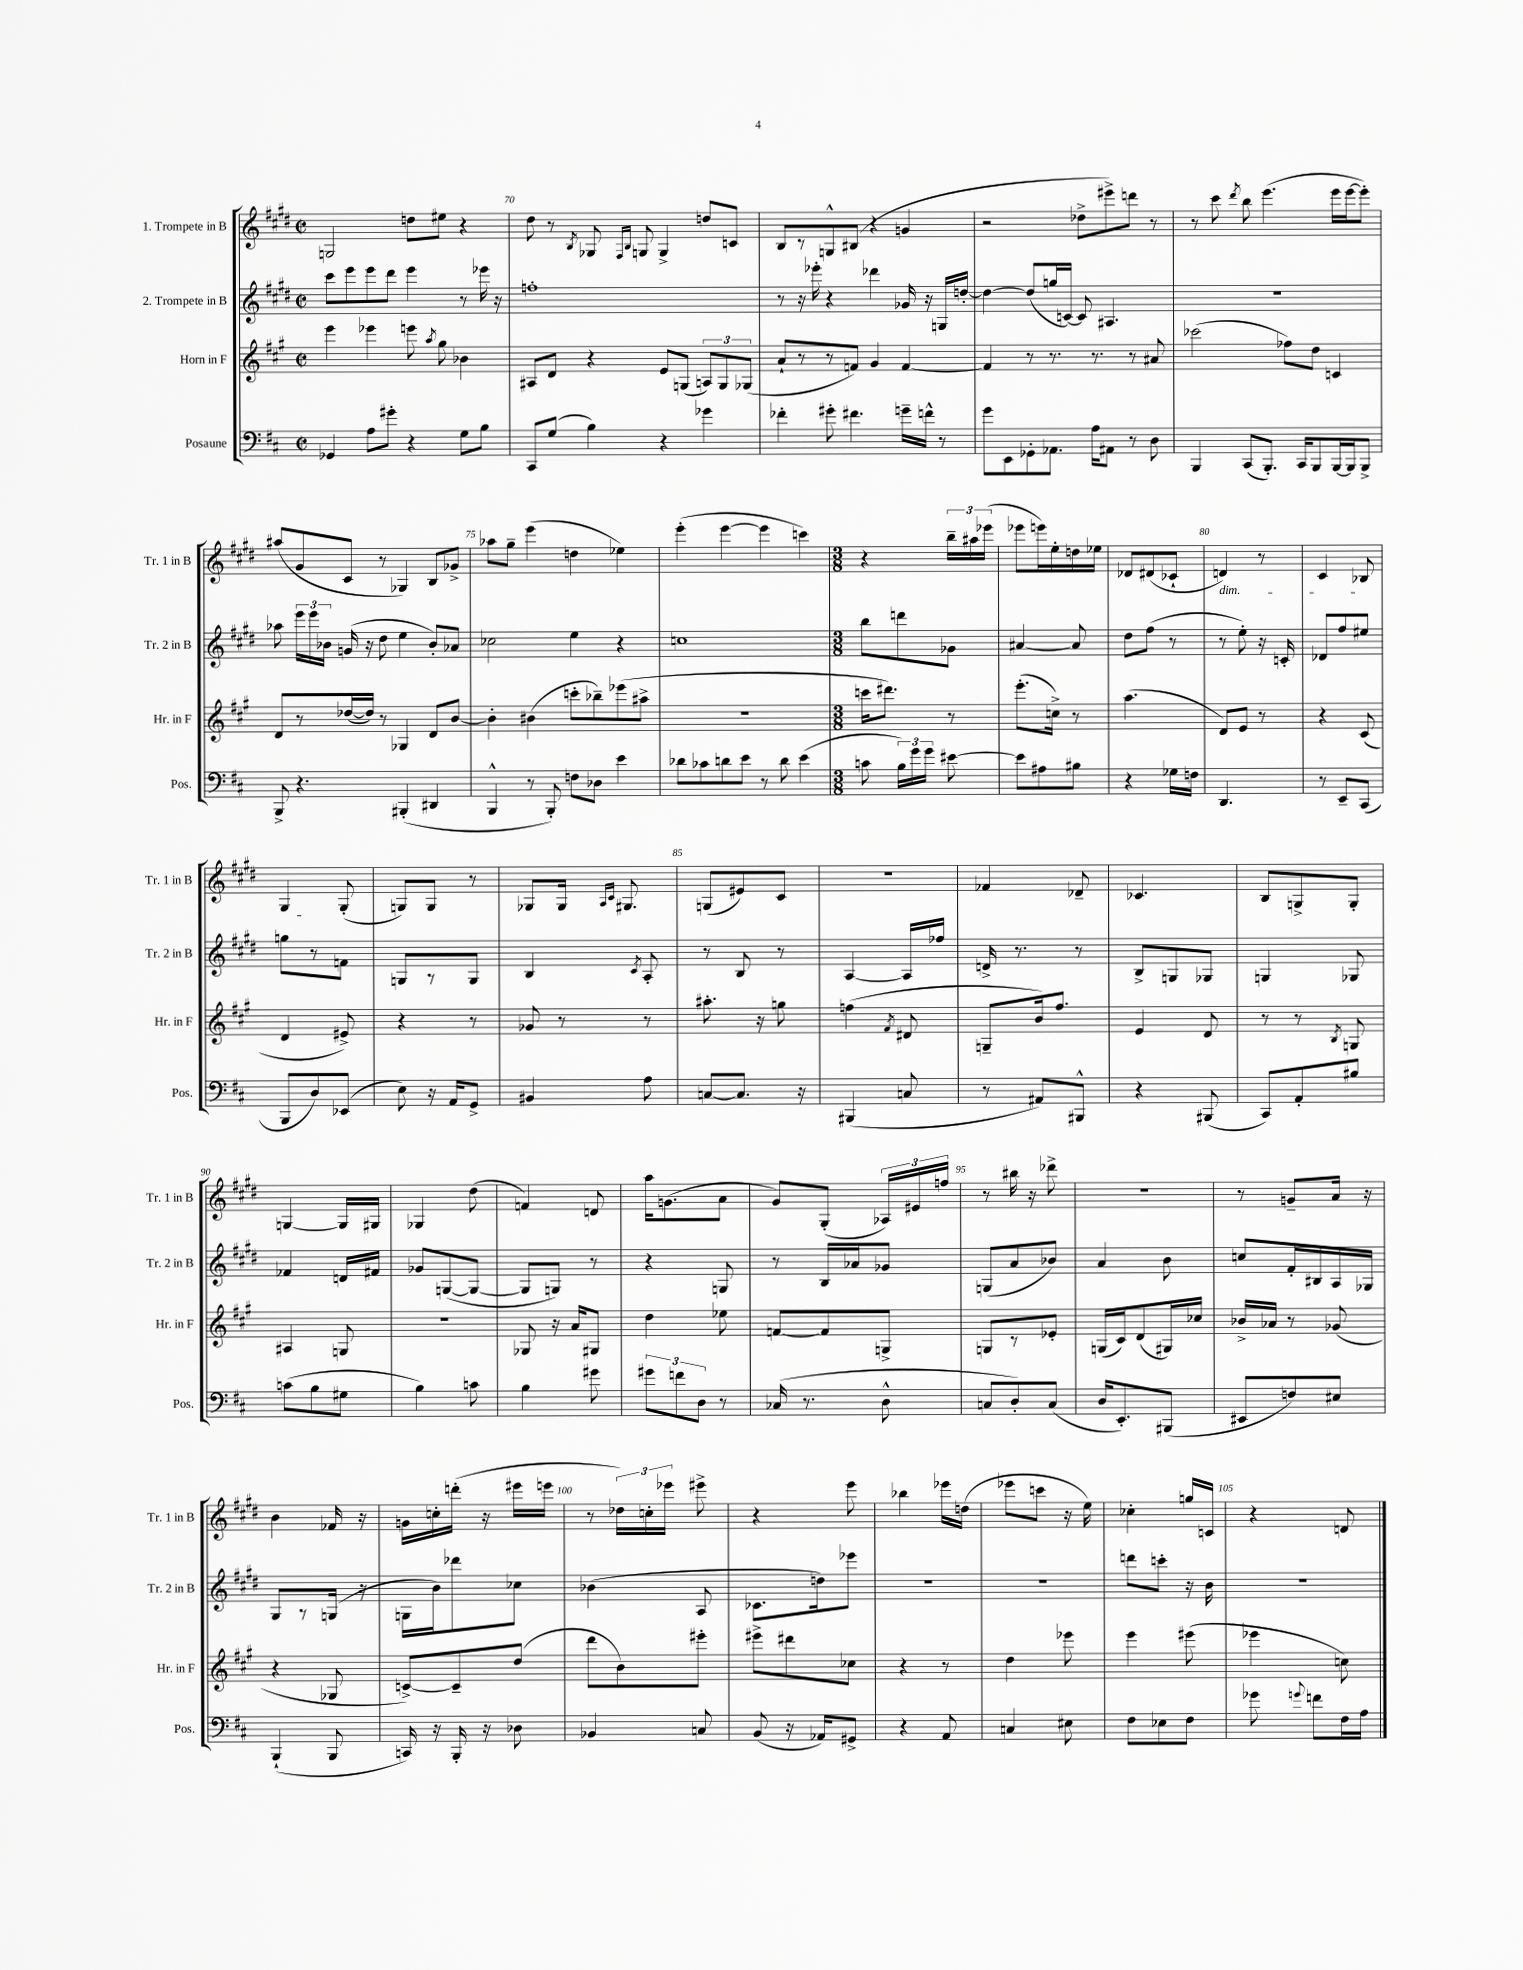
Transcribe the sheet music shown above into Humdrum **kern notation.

**kern	**kern	**kern	**kern
*part4	*part3	*part2	*part1
*staff4	*staff3	*staff2	*staff1
*I"Posaune	*I"Horn in F	*I"2. Trompete in B	*I"1. Trompete in B
*I'Pos.	*I'Hr. in F	*I'Tr. 2 in B	*I'Tr. 1 in B
*clefF4	*clefG2	*clefG2	*clefG2
*k[f#c#]	*k[f#c#g#]	*k[f#c#g#d#]	*k[f#c#g#d#]
*M2/2	*M2/2	*M2/2	*M2/2
*met(c|)	*met(c|)	*met(c|)	*met(c|)
=69	=69	=69	=69
4GG-X/	4eee\	8ccc#\L	2Gn/
.	.	8eee\	.
8A\L	4eee-X\	8eee\	.
8g#X'\J	.	8ddd#\J	.
4r	8eeen\	4eee\	8ddn\L
.	8qaa/	.	.
.	8gg#\	.	8ee#X\J
8G\L	4b-X\	8r	4r
8B\J	.	16eee-X\	.
.	.	16r	.
=70	=70	=70	=70
8CC#/L	8A#X/L	1ffn'	8dd#\
(8G/J	8d/J	.	8r
.	.	.	8qB/
4B\)	4r	.	8G-X/
.	.	.	16qqF#/LL
.	.	.	16qqB/JJ
.	.	.	8Gn/
4r	8e/L	.	4G^/
.	(8Gn/J	.	.
4g-X\	12An/L)	.	8ddn/L
.	12G/	.	.
.	.	.	8cn/J
.	(12G-X/J	.	.
=71	=71	=71	=71
4f-X'\	8a`/L	8r	8B/L
.	8r	16r	8r
.	.	16eee-X'\	.
8g#X'\	8r	4r	8Gn^^/
4.f#X\	8fn/J)	.	(8B#X/J
.	4g#/	4ddd-X\	4r
16gn~\LL	[4f/	16g-X/	4gn/
16fn^^\JJ	.	16r	.
8r	.	16Gn/LL	.
.	.	[16ddn'/JJ	.
=72	=72	=72	=72
8g\L	4f/]	4dd\_	2r
8EE\	.	.	.
8GG-X'\	8r	(8dd/L]	.
8.AA-X\J	8.r	16ggn/L	.
.	.	[16cn/JJ)	.
.	.	8c/]	8dd-X^\L
16A\KL	8.r	.	.
8AA#X\J	.	4.A#X/	8eee#X^\)
8r	8r	.	8dddn\J
8D\	8a#X/	.	8r
=73	=73	=73	=73
4BBB/	(2ccc-X\	1r	8r
.	.	.	8ccc#\
.	.	.	8qddd#/
(8CC#/L	.	.	8bb\
8.BBB'/J)	.	.	(4.eee\
.	8ff-X\L)	.	.
16CC#/KL	.	.	.
8BBB/	8dd\J	.	.
[16BBB/L	4cn/	.	16eee\LL
16BBB/J]	.	.	[16eee\J
8BBB^/J	.	.	8eee'\J])
!!LO:LB:g=z
=74	=74	=74	=74
8BBB^/	8d/L	8aa-X\	(8aa#X/L
4.r	8r	24eee\LL	8g#/
.	.	24eee\	.
.	.	24b-X\JJ	.
.	([16dd-X/L	(16gn/	8c#/J
.	16dd-/JJ])	16r	.
.	8r	8dd#\	8r
(4BBB#X'/	4G-X/	4ee\	4G-X/)
4DD#X/	8d/L	8b-'/L)	8B/L
.	[8b/J	8a-X/J	8g-X^/J
=75	=75	=75	=75
4BBB^^/	4b'\]	2cc-X\	8aa-X\L
.	.	.	8gg#~\J
8r	(4b#X\	.	(4eee\
8BBB'/)	.	.	.
8Fn\L	8cccn'\L	4ee\	4ddn\
8D-X\J	8bb-X~\)	.	.
4e\	(8eee-X\	4r	4ee-X\)
.	8aa#X^\J	.	.
=76	=76	=76	=76
8d-X\L	1r	1ccn	(4eee'\
8c-X\	.	.	.
8dn\	.	.	[4eee\
8e\J	.	.	.
8r	.	.	4eee\]
8d\	.	.	.
(4e\	.	.	4cccn\)
=77	=77	=77	=77
*M3/8	*M3/8	*M3/8	*M3/8
8cn\	16cccn\KL	8bb\L	4r
.	8.ddd#X\J)	.	.
24B\LL)	.	8dddn\	.
24g\	.	.	.
24g\JJ	.	.	.
[8e#X\	8r	8g-X\J	24bb~\LL
.	.	.	24aa#X\
.	.	.	(24eee-X\JJ
=78	=78	=78	=78
8e#\L]	(8.eee'\L	[4a#X/	8eee-X\L
8A#X\	.	.	16eeen\L)
.	16ccn^\Jk)	.	16ee'\
8B#X\J	8r	8a#/]	16ddn\
.	.	.	16ee-X\JJ
=79	=79	=79	=79
4r	(4.aa\	8dd#\L	8d-X/L
.	.	(8ff#\J	(8d#X/
16G-X\LL	.	8r	8c-X`/J
16Fn\JJ	.	.	.
=80	=80	=80	=80
!	!	!	!LO:TX:b:i:t=dim.
4.DD/	8d/L)	8r	4dn/)
.	8e/J	8ee'\)	.
.	8r	16r	8r
.	.	16cn'/	.
=81	=81	=81	=81
8r	4r	8d-X/L	4c#/
8EE~/L	.	8ff#/	.
(8CC#/J	(8c#/	8ee#X/J	8B-X/
!!LO:LB:g=z
=82	=82	=82	=82
8BBB/L	4d/	8ggn\L	4G#/
8D/)	.	8r	.
(8EE-X/J	8e#X^/)	8fn\J	(8G#'/
=83	=83	=83	=83
8E\)	4r	8Gn/L	8Gn/L)
16r	.	8r	8G/J
16AA/KL	.	.	.
8GG^/J	8r	8G/J	8r
=84	=84	=84	=84
4BB#X/	8g-X/	4B/	8G-X/L
.	8r	.	16G-/Jk
.	.	.	16qqA/LL
.	.	.	16qqc#/JJ
.	.	.	8.G#X/
.	.	8qc#/	.
8A\	8r	8A'/	.
=85	=85	=85	=85
[8Cn/L	8.aa#X'\	8r	(8Gn/L
8.C/J]	.	8B/	8e#X/)
.	16r	.	.
.	8ggn\	8r	8c#/J
16r	.	.	.
=86	=86	=86	=86
(4BBB#X/	(4ffn\	[4A/	4.r
.	8qf#/	.	.
8Cn/	8d#X/	16A/LL]	.
.	.	16ff-X/JJ	.
=87	=87	=87	=87
8r	8Gn~/L	16dn^/	4f-X/
.	.	8.r	.
8AA#X/L)	16b/k)	.	.
.	8.ff#/J	.	.
8BBB#X^^/J	.	8r	8d-X~/
=88	=88	=88	=88
4r	4e/	8B^/L	4.c-X/
.	.	8Gn/	.
(8BBB#X/	8d/	8G-X/J	.
=89	=89	=89	=89
8CC#/L)	8r	4Gn/	8B/L
8AA'/	8r	.	8Gn^/
.	8qB/	.	.
8B#X/J	8Gn/	8G-X/	8G'/J
!!LO:LB:g=z
=90	=90	=90	=90
(8cn\L	4A#X/	4f-X/	[4Gn/
8B\	.	.	.
8G#X\J	8Gn/	16dn/LL	16G/LL]
.	.	16f#X/JJ	16G#X/JJ
=91	=91	=91	=91
4B\)	4.r	8g-X/L	4G-X/
.	.	([8Gn/	.
8cn\	.	8G/J_	(8dd#\
=92	=92	=92	=92
4B\	8G-X/	8G/L]	4fn/)
.	16r	8Gn/J)	.
.	16a/KL	.	.
8g#X\	8G#X/J	8r	8dn/
=93	=93	=93	=93
12g#X\L	4dd\	4r	16aa\KL
.	.	.	(8.gn\
12fn\	.	.	.
12D\J	.	.	.
8r	8ee-X\	8Gn/	8a\J
=94	=94	=94	=94
(16C-X/	[8fn/L	8r	8g#/L)
8.r	.	.	.
.	8f/]	16B/LL	(8G#'/J
.	.	16a-X/J	.
8D^^\	8Gn^/J	8g-X/J	24A-X/LL)
.	.	.	24e#X/
.	.	.	24ffn/JJ
=95	=95	=95	=95
8Cn/L	8Gn/L	(8Gn/L	8r
8D'/)	8r	8a/	16bb#X\
.	.	.	16r
(8C/J	8e-X'/J	8b-X/J)	8ddd-X^\
=96	=96	=96	=96
16D/KL	(16Gn/LL	4a/	4.r
8.EE'/)	16c#/J)	.	.
.	(8d/	.	.
(8BBB#X/J	16G#X/L)	8b\	.
.	16cc-X/JJ	.	.
=97	=97	=97	=97
8EE#X/L	16b-X^/LL	8ccn/L	8r
.	16a-X/JJ	.	.
8Fn/)	8r	16f#'/L	8gn~/L
.	.	16B#X/	.
8E#X/J	(8g-X/	16A/	16a/Jk
.	.	16G-X/JJ	16r
!!LO:LB:g=z
=98	=98	=98	=98
(4BBB`/	4r	8G#/L	4b\
.	.	8r	.
8BBB/	8G-X/	(16Gn/Jk	16f-X/
.	.	16r	16r
=99	=99	=99	=99
16CCn/)	[8cn^/L)	16Gn\LL	16gn\LL
16r	.	16b\J)	16ccn'\
16BBB'/	8c~/]	8ddd-X\	(16dddn'\JJ
16r	.	.	16r
8D-X\	(8dd/J	8cc-X\J	16eee#X\LL
.	.	.	16eeen\JJ
=100	=100	=100	=100
4BB-X/	8ddd\L	(4b-X\	8r
.	8b\)	.	24dd-X\LL)
.	.	.	24ccn'\
.	.	.	24eee-X\JJ
8Cn/	8eee#X'\J	8A/	8eee#X^\
=101	=101	=101	=101
(8BB/	8eee#X^\L	8.c-X\L	4r
16r	8ddd#X\	.	.
16AA-X/KL)	.	16ddn\k)	.
8GG#X^/J	8cc-X\J	8eee-X\J	8eee\
=102	=102	=102	=102
4r	4r	4.r	4bb-X\
8AA/	8r	.	16eee-X\LL
.	.	.	(16ddn\JJ
=103	=103	=103	=103
4Cn/	4dd\	4.r	8eee-X\L
.	.	.	8cccn\J
8E#X\	8eee-X\	.	16r
.	.	.	16ee\)
=104	=104	=104	=104
8F#\L	4eee\	8dddn\L	4cc-X'\
8E-X\	.	8cccn'\J	.
8F#\J	(8eee#X\	16r	16ggn/LL
.	.	16b\	16cn/JJ
=105	=105	=105	=105
8g-X\	4eee-X\	4.r	4r
8qqgn/	.	.	.
8fn\L	.	.	.
16F#\L	8ccn\)	.	8dn/
16A\JJ	.	.	.
==	==	==	==
*-	*-	*-	*-
